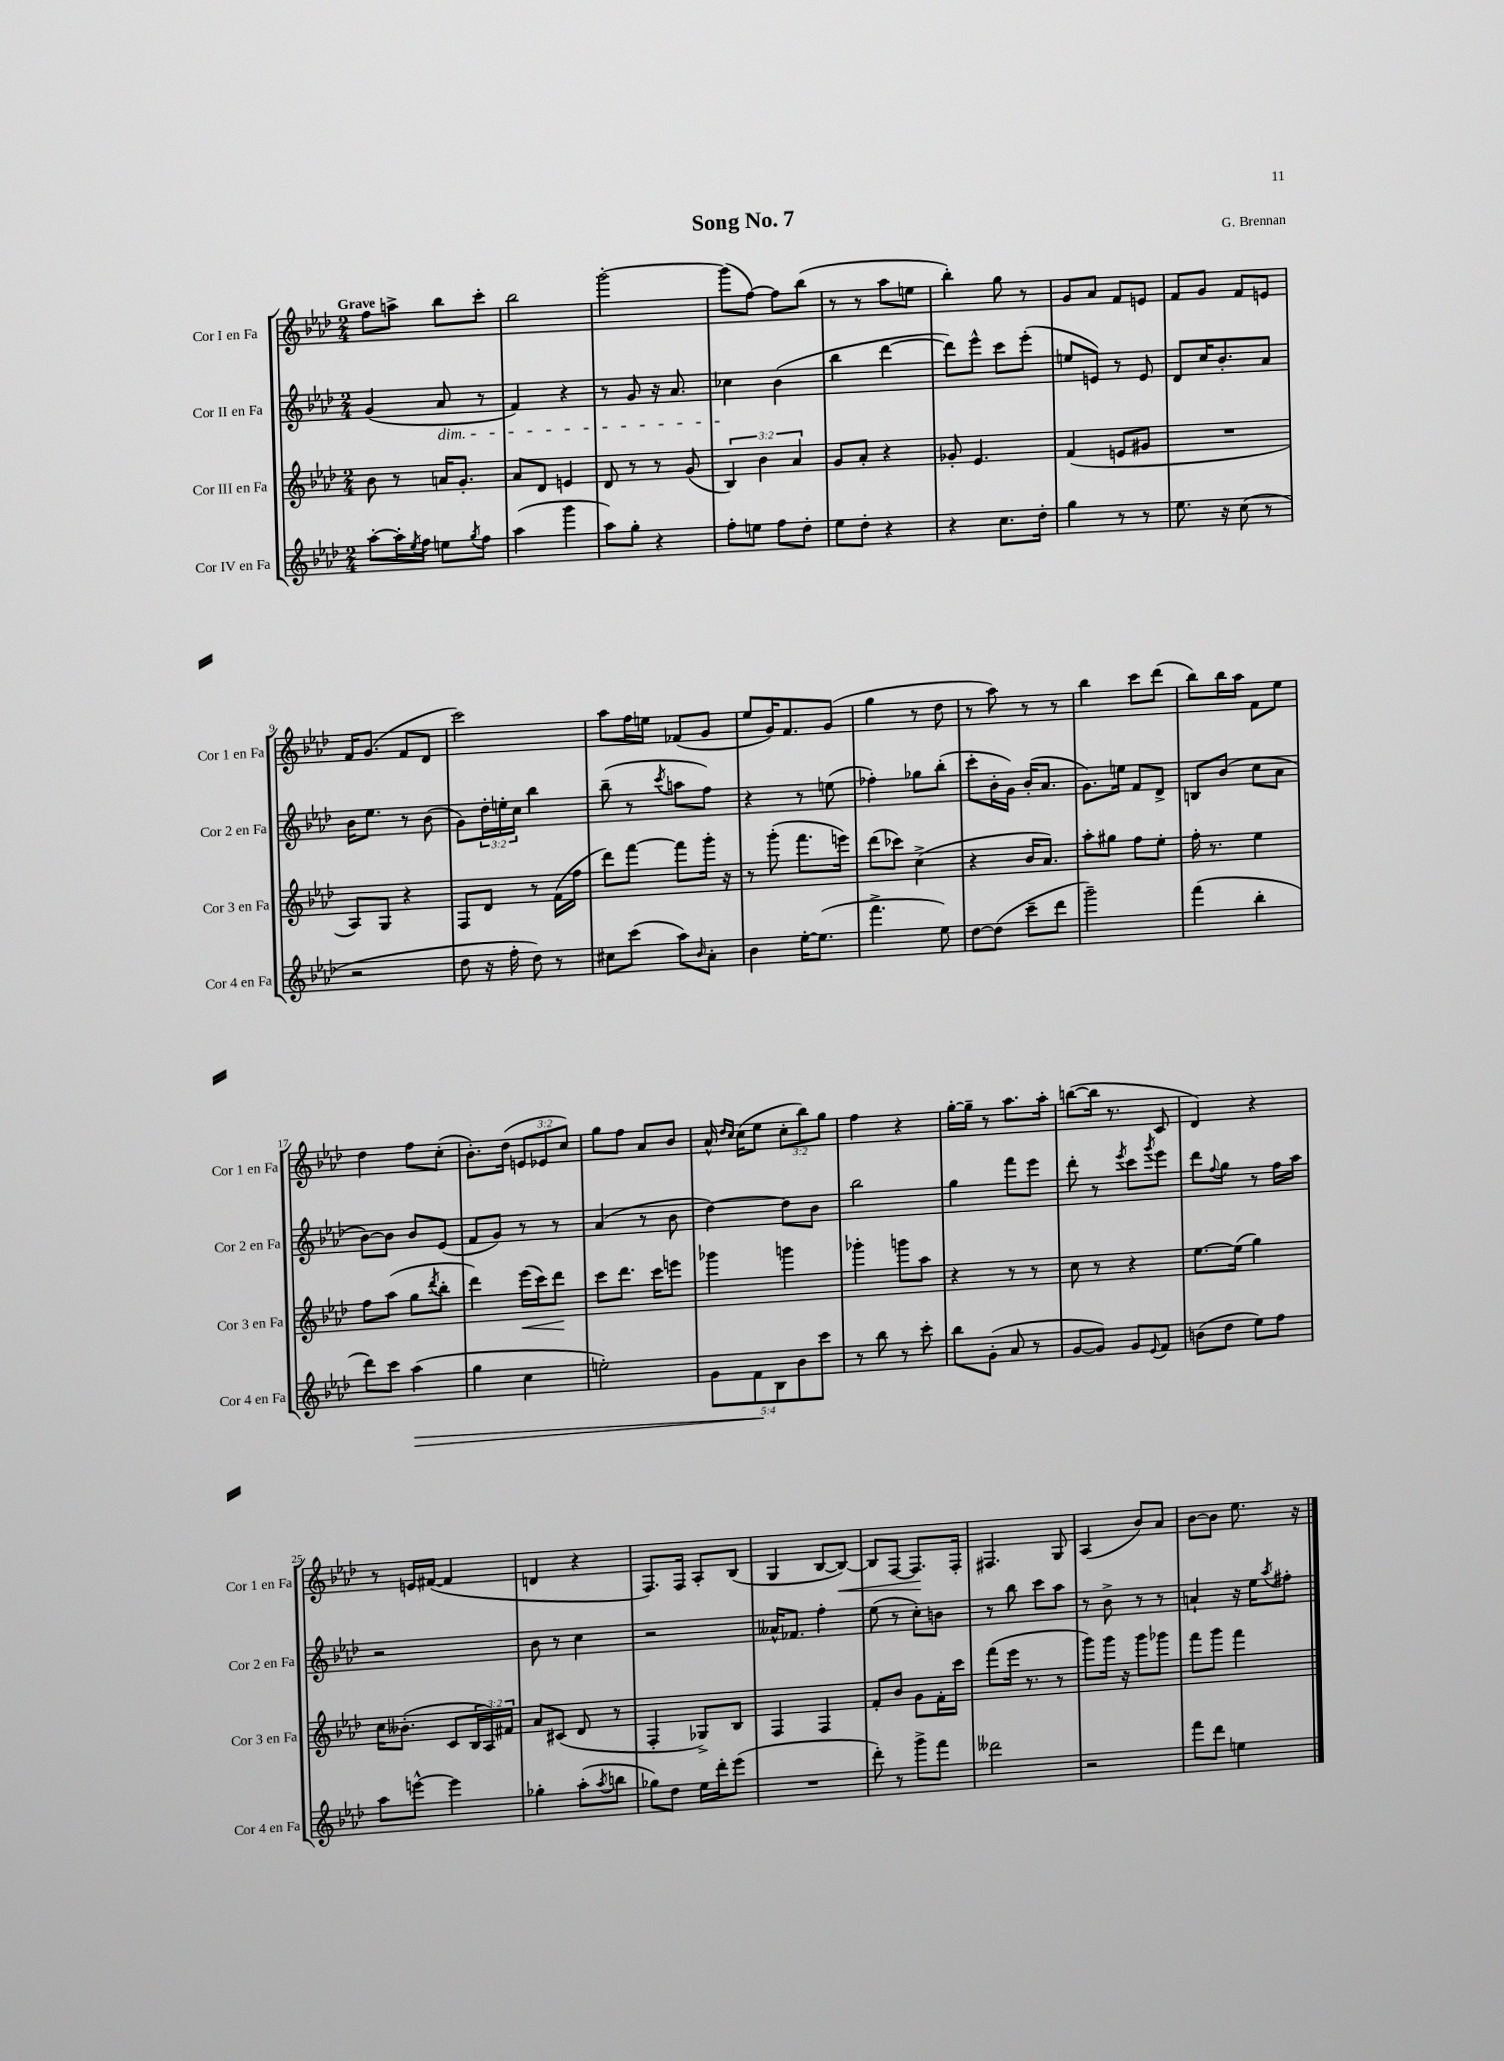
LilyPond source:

\header { title = "Song No. 7" composer = "G. Brennan" }
<<
\new StaffGroup <<
\new Staff = "s0" \with { instrumentName = "Cor I en Fa" shortInstrumentName = "Cor 1 en Fa" } {
    \clef treble \key aes \major \numericTimeSignature \time 2/4 \override Staff.TupletNumber.text = #tuplet-number::calc-fraction-text \tempo "Grave"
    f''8 a''8-> bes''8 c'''8-. |
    bes''2 |
    g'''2~-. |
    g'''8( f''8~) f''8 bes''8( |
    r8 r8 aes''8 e''8 |
    bes''4-.) g''8 r8 |
    g'8 aes'8 f'8 e'8 |
    f'8 g'8 f'8 e'8 |
    f'16 g'8.( f'8 des'8 |
    c'''2) |
    aes''8 f''16 e''16 fes'8( g'8 |
    ees''8 g'16) f'8. g'8( |
    g''4 r8 des''8 |
    r8 aes''8) r8 r8 |
    bes''4 c'''8 des'''8( |
    bes''8) bes''16 aes''16 f'8 ees''8 |
    des''4 f''8 c''8-.( |
    bes'8.-.) des''16( \tuplet 3/2 { e'8 ees'8 c''8) } |
    g''8 f''8 aes'8 bes'8 |
    aes'16-^ \grace { des''16 c''16 } c''16( ees''8 \tuplet 3/2 { c''8-. bes''8) g''8 } |
    f''4 r4 |
    g''16~-. g''16-- r8 aes''8. aes''16-. |
    b''8~( b''16 r8. c'8 |
    des'4) r4 |
    r8 e'16 fis'16~( fis'4 |
    d'4 r4 |
    f8.) f16 aes8-. bes8( |
    g4 bes8~ bes8~\<) |
    bes8 f8~ f8.\! f16-. |
    fis4. g8 |
    aes4( bes'8) aes'8 |
    bes'8~ bes'8 ees''8. r16 \bar "|." |
}
\new Staff = "s1" \with { instrumentName = "Cor II en Fa" shortInstrumentName = "Cor 2 en Fa" } {
    \clef treble \key aes \major \numericTimeSignature \time 2/4 \override Staff.TupletNumber.text = #tuplet-number::calc-fraction-text
    g'4( aes'8\dim r8 |
    f'4) r4 |
    r8 g'8 r16 aes'8. |
    ces''4\! bes'4( |
    bes''4 des'''4~ |
    des'''8) ees'''8-^ c'''8 ees'''8-.( |
    e''8 e'8) r8 e'8 |
    des'8 c''16 bes'8.-. aes'8 |
    bes'16 ees''8. r8 bes'8( |
    g'8) \tuplet 3/2 { des''16-. e''16-. c''16 } bes''4 |
    bes''8--( r8 \acciaccatura { c'''8 } a''8 f''8) |
    r4 r8 e''8( |
    fes''4-.) ges''8 bes''8-.( |
    c'''8-. bes'16-. g'16) bes'16-.( aes'8. |
    g'8.) e''16 f'8 des'8-> |
    b8 bes'8( c''8 aes'8 |
    bes'8~) bes'8 bes'8 ees'8( |
    f'8 g'8) r8 r8 |
    aes'4( r8 bes'8 |
    des''4~) des''8 bes'8 |
    bes''2 |
    g''4 f'''8 ees'''8 |
    des'''8-. r8 \acciaccatura { ees'''8 } c'''8 \acciaccatura { g'''8 } ees'''8 |
    des'''8 \appoggiatura { f''8 } g''8 r8 f''16 aes''16 |
    r2 |
    bes'8 r8 c''4 |
    r2 |
    aeses'16-^ fes'8. f''4-. |
    ees''8( r8 c''8-.) b'8 |
    r8 bes''8 c'''8 aes''8 |
    r8 bes'8-> r8 r8 |
    a'4-! r16 ees''16 \acciaccatura { aes''8 } fis''8-. \bar "|." |
}
\new Staff = "s2" \with { instrumentName = "Cor III en Fa" shortInstrumentName = "Cor 3 en Fa" } {
    \clef treble \key aes \major \numericTimeSignature \time 2/4 \override Staff.TupletNumber.text = #tuplet-number::calc-fraction-text
    bes'8 r8 a'16 g'8.-. |
    aes'8 des'8 e'4 |
    des'8 r8 r8 g'8( |
    \tuplet 3/2 { bes4) bes'4 aes'4 } |
    g'8 aes'8-. r4 |
    ges'8-. ees'4. |
    f'4( e'8 gis'8 |
    R2 |
    aes8) g8 r4 |
    f8 des'8 r8 f'16( f''16 |
    des'''8) f'''8~ f'''8 g'''16-. r16 |
    r8 g'''8-.( f'''8. e'''16) |
    des'''8( ces'''8) c''4->( |
    r4 bes'16 aes'8.) |
    aes''8-. gis''8 f''8 ees''8-. |
    f''16-. r8. ees''4 |
    f''8 aes''8( g''8 \acciaccatura { des'''8 } bes''8-. |
    des'''4) ees'''16\<( c'''16) des'''8\! |
    c'''8 des'''8. c'''16 e'''8 |
    ges'''4 g'''4 |
    ges'''4-. g'''8 aes''8 |
    r4 r8 r8 |
    c''8 r8 r4 |
    ees''8.~ ees''16( g''4) |
    c''16 beses'8.-.( c'8 \tuplet 3/2 { bes16 aes16) fis'16 } |
    aes'8 cis'8( des'8 r8 |
    f4-. ges8->) bes8 |
    f4 f4 |
    f'8-. bes'8 g'8 f'16-. c'''16 |
    f'''8( ees'''16 r8. r8 |
    g'''8) g'''16 r16 g'''8 ges'''8 |
    f'''8 g'''8 f'''4 \bar "|." |
}
\new Staff = "s3" \with { instrumentName = "Cor IV en Fa" shortInstrumentName = "Cor 4 en Fa" } {
    \clef treble \key aes \major \numericTimeSignature \time 2/4 \override Staff.TupletNumber.text = #tuplet-number::calc-fraction-text
    aes''8~-. aes''16-. \acciaccatura { ees''8 } f''16 e''8 \acciaccatura { g''8 } f''8 |
    aes''4( g'''4 |
    aes''8) g''8-. r4 |
    f''8-. e''8 f''8 des''8-. |
    ees''8 des''8-. r4 |
    r4 c''8. des''16-. |
    g''4 r8 r8 |
    ees''8. r16 c''8( r8 |
    r2 |
    des''8 r16 f''16-. des''8) r8 |
    cis''8 c'''8( aes''8) \grace { bes'16 } aes'8-. |
    bes'4 ees''16~-. ees''8.( |
    f'''4.-> ees''8) |
    des''8~ des''8( c'''8-- des'''8 |
    g'''2--) |
    f'''4( bes''4-. |
    des'''8) c'''8 aes''4\>( |
    g''4 c''4 |
    e''2-.) |
    \tuplet 5/4 { g'8 f'8\! bes8 bes'8 c'''8 } |
    r8 bes''8 r8 c'''8-. |
    bes''8 g'8-.( aes'8 r8 |
    g'8~ g'8) g'8 \appoggiatura { ees'8 } f'8 |
    b'8( des''8 ees''8) f''8 |
    aes''8 e'''8~-^ e'''4 |
    ges''4-. aes''8-.( \acciaccatura { aes''8 } b''8 |
    ges''8) des''8 ees''16 des'''16-. ees'''8( |
    R2 |
    des'''8-.) r8 g'''8-> f'''8 |
    deses'''2 |
    r2 |
    f'''8 des'''8 e''4 \bar "|." |
}
>>
>>
